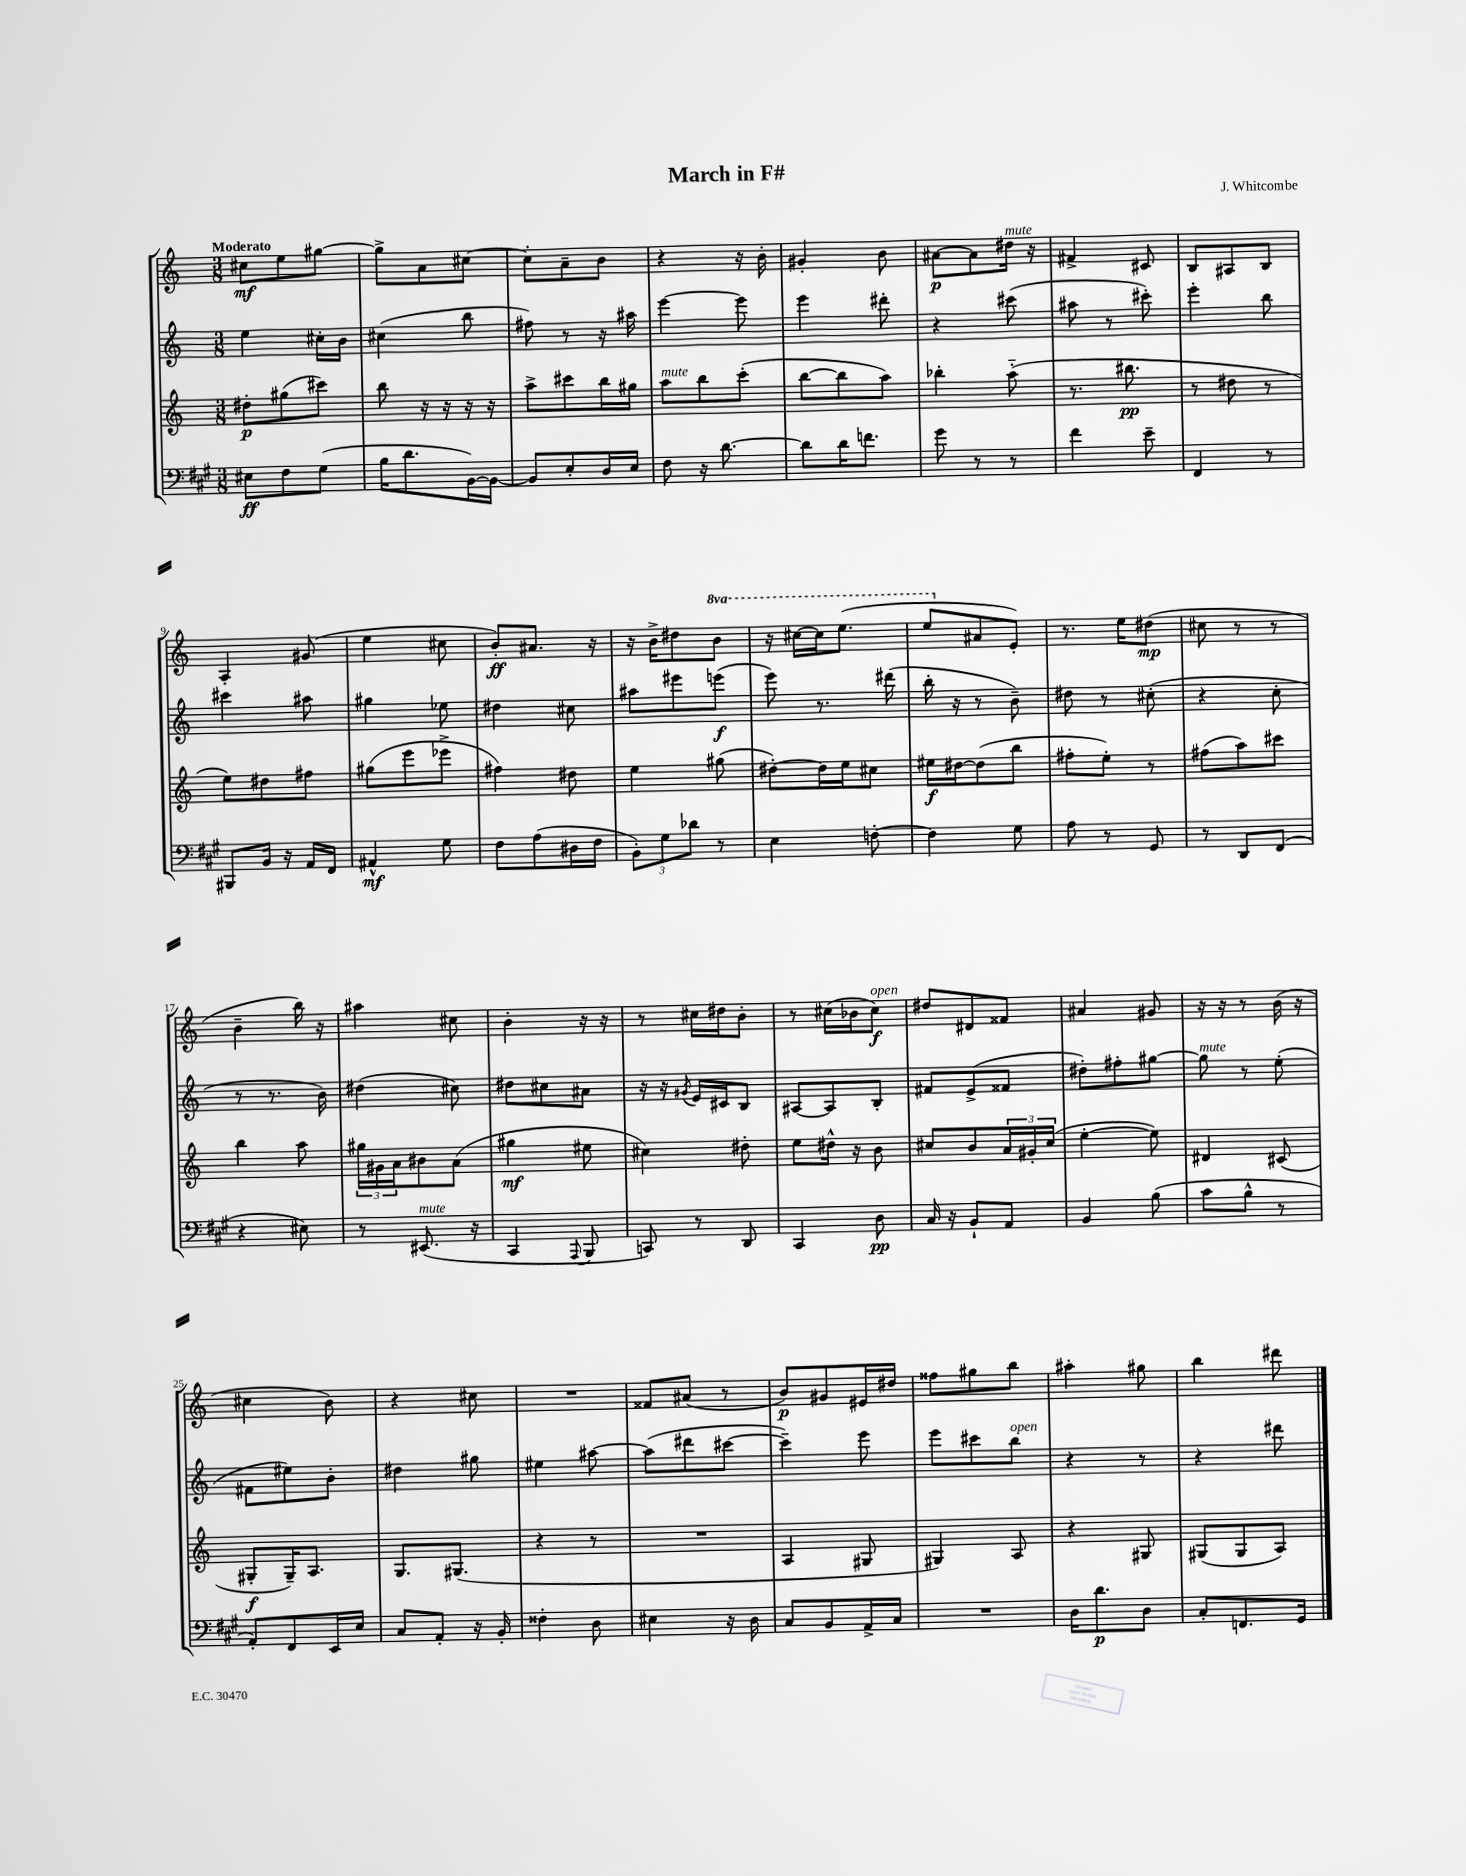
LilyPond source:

\header { title = "March in F#" composer = "J. Whitcombe" }
<<
\new StaffGroup <<
\new Staff = "s0" {
    \clef treble \key c \major \numericTimeSignature \time 3/8 \set Staff.ottavationMarkups = #ottavation-simple-ordinals \tempo "Moderato"
    cis''8\mf e''8 gis''8~ |
    gis''8-> a'8 cis''8~ |
    cis''8-. a'8-- b'8 |
    r4 r16 b'16-. |
    gis'4-. b'8 |
    ais'8~\p ais'8 dis''16^\markup { \italic "mute" } r16 |
    fis'4-> cis'8 |
    b8 ais8 b8 |
    a4-. gis'8( |
    e''4 cis''8 |
    b'8-.\ff) ais'8. r16 |
    r16 b'16-> dis''8 \ottava #1 b''8 |
    r16 cis'''16~ cis'''16 e'''8.( |
    e'''8 \ottava #0 ais'8 e'8-.) |
    r8. e''16 dis''8\mp( |
    cis''8 r8 r8 |
    b'4-- b''16) r16 |
    ais''4 cis''8 |
    b'4-. r16 r16 |
    r8 cis''16 dis''16 b'8-. |
    r8 cis''16( bes'16 cis''8\f^\markup { \italic "open" }) |
    dis''8 dis'8 fisis'8 |
    ais'4 gis'8 |
    r16 r16 r8 b'16( r16 |
    cis''4 b'8) |
    r4 cis''8 |
    R4. |
    fisis'8 ais'8( r8 |
    b'8\p) gis'8 eis'16 dis''16 |
    fisis''8 gis''8 b''8 |
    ais''4-. gis''8 |
    b''4 dis'''8 \bar "|." |
}
\new Staff = "s1" {
    \clef treble \key c \major \numericTimeSignature \time 3/8
    e''4 cis''16-. b'16 |
    cis''4( b''8 |
    fis''8) r8 r16 ais''16 |
    e'''4~ e'''8 |
    e'''4 dis'''8-. |
    r4 cis'''8( |
    ais''8 r8 cis'''8-.) |
    e'''4-. b''8 |
    cis'''4 ais''8 |
    gis''4 ees''8 |
    dis''4 cis''8 |
    ais''8 eis'''8 e'''8\f( |
    e'''8) r8. dis'''16( |
    b''16-. r16 r8 b'8--) |
    dis''8 r8 cis''8-.( |
    r4 c''8-. |
    r8 r8. b'16) |
    dis''4( cis''8) |
    dis''8 cis''8 ais'8 |
    r16 r16 \acciaccatura { gis'8 } e'16 cis'16 b8 |
    ais8~ ais8 b8-. |
    fis'8 e'8->( fisis'8 |
    dis''8-.) fis''8-. gis''8~ |
    gis''8^\markup { \italic "mute" } r8 e''8-.( |
    fis'8 eis''8) b'8-. |
    dis''4 gis''8 |
    eis''4 ais''8~ |
    ais''8( dis'''8 cis'''8~ |
    cis'''4--) e'''8 |
    e'''8 cis'''8 b''8^\markup { \italic "open" } |
    r4 r8 |
    r4 dis'''8 \bar "|." |
}
\new Staff = "s2" {
    \clef treble \key c \major \numericTimeSignature \time 3/8
    dis''8-.\p gis''8( cis'''8) |
    b''8 r16 r16 r16 r16 |
    a''8-> cis'''8 b''16 gis''16 |
    a''8^\markup { \italic "mute" } b''8 c'''8-.( |
    b''8~ b''8 a''8) |
    bes''4-. a''8-_( |
    r8. bis''8.\pp |
    r8 dis''8 r8 |
    e''8) dis''8 fis''8 |
    gis''8( e'''8 ees'''8-> |
    fis''4) dis''8 |
    e''4 gis''8( |
    dis''8~-.) dis''16 e''16 cis''8 |
    eis''16\f dis''16~ dis''8( b''8 |
    fis''8-. e''8-.) r8 |
    fis''8( a''8) cis'''8 |
    b''4 a''8 |
    \tuplet 3/2 { gis''16 gis'16 a'16 } bis'8 a'8( |
    gis''4\mf eis''8 |
    cis''4) dis''8-. |
    e''8 dis''16-^ r16 b'8 |
    cis''8 b'8 \tuplet 3/2 { a'16 gis'16-. cis''16( } |
    e''4~-. e''8) |
    dis'4 cis'8( |
    gis8-.\f gis16--) a8. |
    g8. gis8.( |
    r4 r8 |
    R4. |
    a4 gis8 |
    gis4) a8 |
    r4 gis8 |
    gis8( gis8 a8) \bar "|." |
}
\new Staff = "s3" {
    \clef bass \key a \major \numericTimeSignature \time 3/8
    eis8\ff fis8 gis8( |
    b16 d'8. b,16~) b,16~ |
    b,8 e8-. d16 e16 |
    fis8 r16 d'8.~ |
    d'8 d'16 f'8. |
    gis'8 r8 r8 |
    fis'4 e'8-- |
    fis,4 r8 |
    bis,,8 b,16 r16 a,16 fis,16 |
    ais,4-^\mf gis8 |
    fis8 a8( dis16 fis16 |
    \tuplet 3/2 { b,8-.) gis8 des'8 } r8 |
    e4 f8~-. |
    f4 gis8 |
    a8 r8 gis,8 |
    r8 d,8 fis,8( |
    r4 eis8) |
    r8 eis,8.^\markup { \italic "mute" }( r16 |
    cis,4 \appoggiatura { a,,8 } b,,8 |
    c,8) r8 d,8 |
    cis,4 d8\pp |
    cis16 r16 b,8-! a,8 |
    b,4 b8( |
    cis'8 b8-^ r8 |
    a,8-.) fis,8 e,16 e16 |
    cis8 a,8-. r16 b,16-. |
    fisis4-. d8 |
    eis4 r16 d16 |
    cis8 b,8 a,16-> cis16 |
    R4. |
    d16 d'8.\p d8 |
    cis8-. f,8. gis,16 \bar "|." |
}
>>
>>
